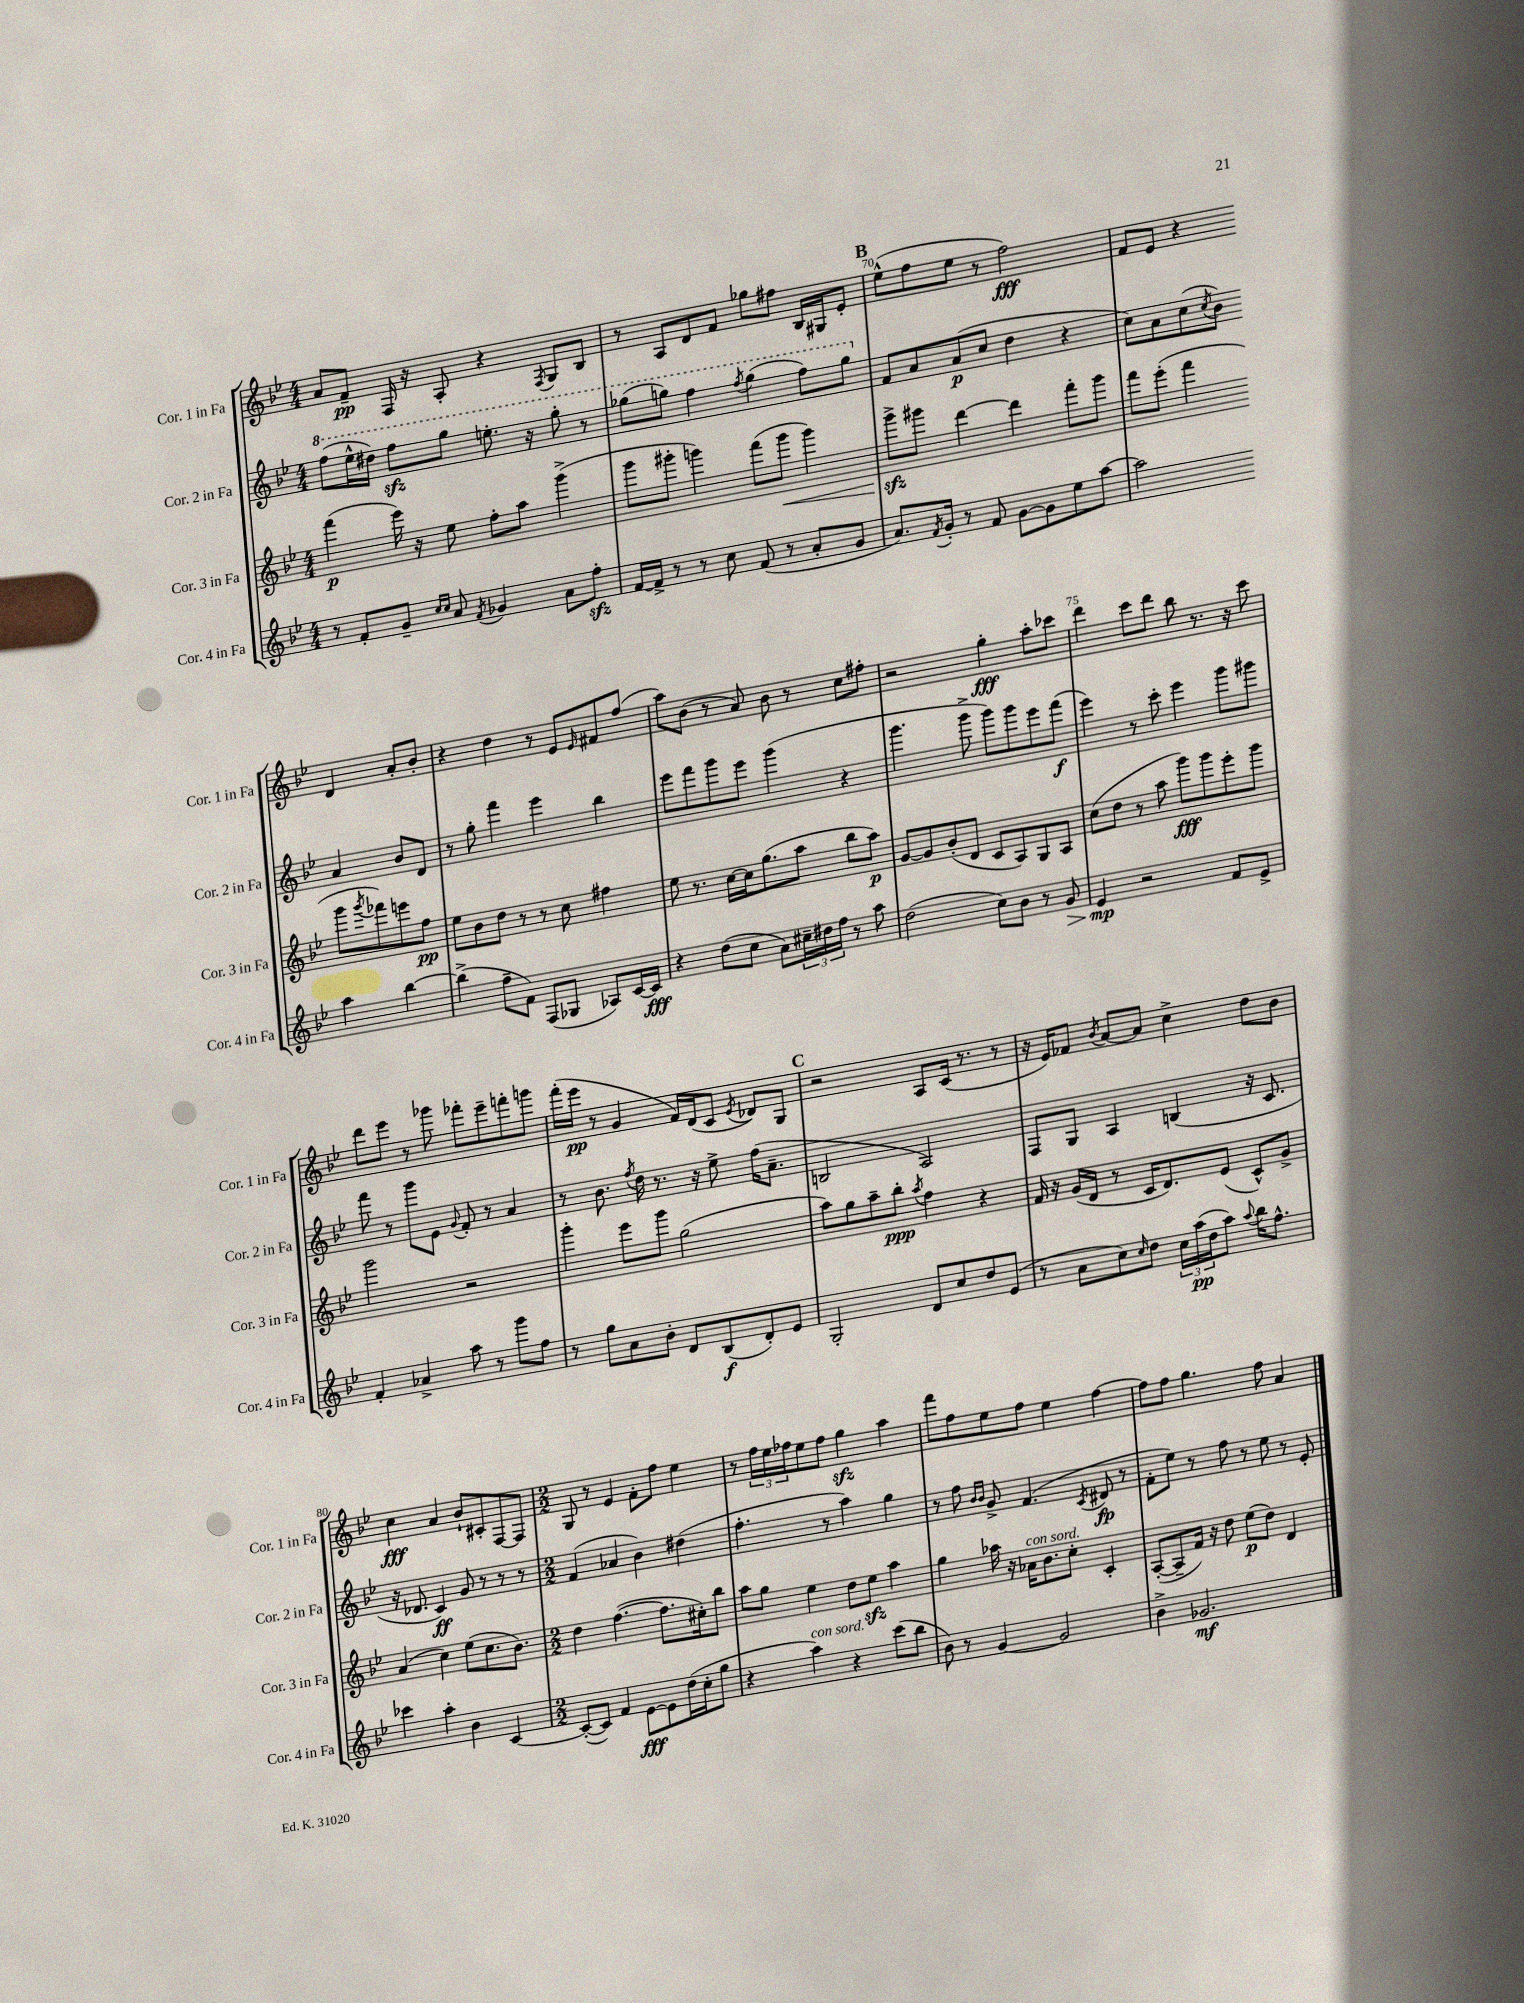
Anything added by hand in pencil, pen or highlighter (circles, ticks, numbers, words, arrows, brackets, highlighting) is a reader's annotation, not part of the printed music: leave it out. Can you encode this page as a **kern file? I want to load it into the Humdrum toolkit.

**kern	**dynam	**kern	**dynam	**kern	**dynam	**kern	**dynam
*part4	*part4	*part3	*part3	*part2	*part2	*part1	*part1
*staff4	*staff4	*staff3	*staff3	*staff2	*staff2	*staff1	*staff1
*I"Cor. 4 in Fa	*	*I"Cor. 3 in Fa	*	*I"Cor. 2 in Fa	*	*I"Cor. 1 in Fa	*
*I'Cor. 4 in Fa	*	*I'Cor. 3 in Fa	*	*I'Cor. 2 in Fa	*	*I'Cor. 1 in Fa	*
*clefG2	*	*clefG2	*	*clefG2	*	*clefG2	*
*k[b-e-]	*	*k[b-e-]	*	*k[b-e-]	*	*k[b-e-]	*
*M4/4	*	*M4/4	*	*M4/4	*	*M4/4	*
*	*	*	*	*8va	*	*	*
=68	=68	=68	=68	=68	=68	=68	=68
8r	.	(4fff\	p	(8fff\L	.	8a/L	.
8f'/L	.	.	.	16eee-^^\L	.	8f~/J	pp
.	.	.	.	16ddd#X\JJ)	.	.	.
8g~/J	.	16eee-\)	.	8fffzz\L	.	16F/	.
.	.	16r	.	.	.	16r	.
16qqcc/LL	.	.	.	.	.	.	.
16qqcc/JJ	.	.	.	.	.	.	.
8a/	.	8ee-\	.	8ggg\J	.	8A'/	.
8qf/	.	.	.	.	.	.	.
4g-X/	.	8ff'\L	.	8.eeen'\	.	4r	.
.	.	8aa\J	.	.	.	.	.
.	.	.	.	16r	.	.	.
.	.	.	.	.	.	8qF/	.
8a\L	.	(4ggg^\	.	8ggg'\	.	8G/L	.
8ffzz'\J	.	.	.	8r	.	8B-/J	.
=69	=69	=69	=69	=69	=69	=69	=69
[16f/LL	.	8ggg\L	.	(8ggg-X\L	.	8r	.
16f^/JJ]	.	.	.	.	.	.	.
8r	.	8ggg#X'\J	.	8gggn\J)	.	8A/L	.
8r	.	4gggn\)	.	4fff\	.	8d/	.
8cc\	.	.	.	.	.	8f/J	.
.	.	.	.	8qfff/	.	.	.
(8f/	.	(8fff\L	.	(4ggg\	.	8gg-X\L	.
!	!	!	!LO:HP:b	!	!	!	!
8r	.	8ggg\J	<	.	.	8ff#X\J	.
8a'/L	.	4ggg\)	.	8fff\L)	.	16B-/LL	.
.	.	.	.	.	.	16G#X/J	.
8g/J	.	.	.	8ggg\J	.	8e-'/J	.
!!LO:REH:place=s1:t=B
=70	=70	=70	=70	=70	=70	=70	=70
*	*	*	*	*X8va	*	*	*
8.a/L)	.	8gggzz^\L	.	8f/L	.	(8ee-^^\L	.
.	.	8ggg#X\J	[	8a/	.	8ff\	.
8qf/	.	.	.	.	.	.	.
16g'/Jk	.	.	.	.	.	.	.
8r	.	[4ddd\	.	(8a/	p	8ee-\J	.
8f/	.	.	.	8cc/J	.	8r	.
[8g\L	.	4ddd\]	.	4dd\	.	2ff\)	fff
8g\]	.	.	.	.	.	.	.
8ee-\	.	8fff'\L	.	4r	.	.	.
[8aa\J	.	8ggg#\J	.	.	.	.	.
=71	=71	=71	=71	=71	=71	=71	=71
2aa\]	.	8fff\L	.	8cc\L)	.	8f/L	.
.	.	(8eee-'\J	.	8a\	.	8e-/J	.
.	.	4fff\	.	(8cc\	.	4r	.
.	.	.	.	8qcc/	.	.	.
.	.	.	.	8b-\J)	.	.	.
4aa\	.	8ggg\L	.	4a/	.	4d/	.
.	.	8qggg/	.	.	.	.	.
.	.	8fff-X\)	.	.	.	.	.
[4bb-\	.	8eeen\	.	8b-/L	.	8a'/L	.
.	.	8ff\J	pp	8d/J	.	8b-'/J	.
!!LO:LB:g=z
=72	=72	=72	=72	=72	=72	=72	=72
(4bb-^\]	.	8ee-\L	.	8r	.	4r	.
.	.	8b-\	.	8gg'\	.	.	.
8ff~\L	.	8dd\J	.	4fff\	.	4dd\	.
8f\J)	.	8r	.	.	.	.	.
(8F/L	.	8r	.	4eee-\	.	8r	.
8G-X/J	.	8cc\	.	.	.	8e-/L	.
.	.	.	.	.	.	16qqe-/	.
8A-X/L)	.	4ff#X\	.	4bb-\	.	8f#X/	.
[16c/L	.	.	.	.	.	(8ff/J	.
16c/JJ]	fff	.	.	.	.	.	.
=73	=73	=73	=73	=73	=73	=73	=73
4r	.	8ee-\	.	8eee-\L	.	8aa\L)	.
.	.	8.r	.	8fff\	.	(8b-\J	.
(8dd\L	.	.	.	8ggg\	.	8r	.
.	.	[16cc\LL	.	.	.	.	.
8cc\J	.	16cc\J]	.	8eee-\J	.	8a/)	.
.	.	(8.gg\	.	.	.	.	.
8a\L)	.	.	.	(4ggg\	.	8b-\	.
24cc#X~\L	.	8aa\J	.	.	.	8r	.
24dd#X\	.	.	.	.	.	.	.
24ff\JJ	.	.	.	.	.	.	.
8r	.	8bb-\L	.	4r	.	8cc\L	.
8aa\	.	8aa\J)	p	.	.	8ff#X'\J	.
=74	=74	=74	=74	=74	=74	=74	=74
(2dd\	.	[8g/L	.	4.ggg\	.	2r	.
.	.	8g/]	.	.	.	.	.
.	.	(8b-'/	.	.	.	.	.
.	.	8d/J	.	8ggg^\	.	.	.
8cc\L)	.	8c/L	.	8ggg\L)	.	4gg'\	fff
8b-\J	.	8A/)	.	8ggg\	.	.	.
8r	.	8G/	.	8eee-\	.	8aa'\L	.
!	!LO:HP:b	!	!	!	!	!	!
8g/	>	8A/J	.	(8fff\J	f	8ccc-X\J	.
=75	=75	=75	=75	=75	=75	=75	=75
4e-/	mp	(8cc\L	.	4eee-\)	.	4ddd\	.
.	.	8dd\J	.	.	.	.	.
2r	]	8r	.	8r	.	8ccc\L	.
.	.	8aa\	.	8ccc'\	.	8ddd\J	.
.	.	8ggg\L)	fff	4eee-\	.	8bb-\	.
.	.	8ggg\	.	.	.	8.r	.
8f/L	.	8eee-'\	.	8ggg\L	.	.	.
.	.	.	.	.	.	16r	.
8e-^/J	.	8ggg\J	.	8ggg#X\J	.	8ccc\	.
!!LO:LB:g=z
=76	=76	=76	=76	=76	=76	=76	=76
4f'/	.	2ggg\	.	8fff\	.	8ddd\L	.
.	.	.	.	8r	.	8eee-\J	.
4a-X^/	.	.	.	8ggg\L	.	8r	.
.	.	.	.	8e-\J	.	8ggg-X\	.
.	.	.	.	8qqg/	.	.	.
8aa\	.	2r	.	8f'/	.	8fff-X'\L	.
8r	.	.	.	8r	.	8eee-~\	.
8ggg\L	.	.	.	4a/	.	8fffn'\	.
8ff\J	.	.	.	.	.	8gggn\J	.
=77	=77	=77	=77	=77	=77	=77	=77
8r	.	4ggg'\	.	8r	.	(16fff'\LL	.
.	.	.	.	.	.	16eee-\JJ	pp
8gg\L	.	.	.	8.b-\	.	8r	.
8a\	.	8eee-\L	.	.	.	4g/	.
.	.	.	.	8qff/	.	.	.
.	.	.	.	16dd\	.	.	.
8b-'\J	.	8ggg\J	.	8.r	.	.	.
8d/L	.	(2gg\	.	.	.	16f/LL)	.
.	.	.	.	16r	.	(16d/J	.
(8B-/	f	.	.	8ee-^\	.	8c/J	.
.	.	.	.	.	.	8qe-/	.
8d'/)	.	.	.	(16ff\KL	.	8d-X/L)	.
.	.	.	.	8.a~\J	.	.	.
8e-/J	.	.	.	.	.	8G/J	.
!!LO:REH:place=s1:t=C
=78	=78	=78	=78	=78	=78	=78	=78
2G'/	.	8aa\L)	.	2Bn/	.	2r	.
.	.	8gg\	.	.	.	.	.
.	.	8aa~\	.	.	.	.	.
.	.	8bb-'\J	ppp	.	.	.	.
.	.	8qaa/	.	.	.	.	.
8d/L	.	4ff\	.	2A/)	.	8A/L	.
8cc/	.	.	.	.	.	(16c/Jk	.
.	.	.	.	.	.	8.r	.
8dd/	.	4r	.	.	.	.	.
(8e-/J	.	.	.	.	.	8r	.
=79	=79	=79	=79	=79	=79	=79	=79
8r	.	16f/	.	8F/L	.	16r	.
.	.	16r	.	.	.	16e-/KL)	.
8a\L	.	(16g/LL	.	8G/J	.	8f-X/J	.
.	.	16d/JJ	.	.	.	.	.
.	.	.	.	.	.	8qb-/	.
8cc\)	.	8r	.	4A/	.	[8a/L	.
16qqcc/	.	.	.	.	.	.	.
8dd\J	.	16c/KL	.	.	.	8a/J]	.
.	.	8.d/)	.	.	.	.	.
24cc\LL	.	.	.	(4Bn/	.	4cc^\	.
(24aa\	pp	.	.	.	.	.	.
24dd\J	.	.	.	.	.	.	.
8aa\J)	.	(8e-/J	.	.	.	.	.
8qqaa/	.	.	.	.	.	.	.
16bb-\KL	.	8c^^/L)	.	16r	.	8dd\L	.
8.ff^^\J	.	.	.	8.c/	.	.	.
.	.	8g^/J	.	.	.	8b-\J	.
!!LO:LB:g=z
=80	=80	=80	=80	=80	=80	=80	=80
4ccc-X\	.	(4a/	.	16r	.	4cc\	fff
.	.	.	.	8.d-X/	.	.	.
4aa'\	.	4cc\)	.	4c/)	ff	4a/	.
4b-\	.	(8ee-\L	.	8g/	.	8b-`/L	.
.	.	8.cc\	.	8r	.	8c#X'/	.
[4c/	.	.	.	8r	.	[8F/	.
.	.	8.b-\J)	.	.	.	.	.
.	.	.	.	8r	.	8F/J]	.
=81	=81	=81	=81	=81	=81	=81	=81
*M2/2	*	*M2/2	*	*M2/2	*	*M2/2	*
(8c'/L_	.	4dd\	.	(4f/	.	8G/	.
8c/J])	.	.	.	.	.	8r	.
4f/	.	([4.ff\	.	4a-X/	.	4e-/	.
[8e-\L	fff	.	.	4b-\)	.	8f'\L	.
8e-\]	.	8.ff\L]	.	.	.	8ff\J	.
(16dd\L	.	.	.	(4dd#X\	.	4ee-\	.
16cc'\J	.	16cc#X'\k)	.	.	.	.	.
8gg\J	.	8bb-\J	.	.	.	.	.
=82	=82	=82	=82	=82	=82	=82	=82
4r	.	8aa\L	.	4.ff'\	.	8r	.
.	.	8gg\J	.	.	.	24ff\LL	.
.	.	.	.	.	.	24ee-\	.
.	.	.	.	.	.	24ff-X\J	.
!LO:TX:a:i:t=con sord.	!	!	!	!	!	!	!
4aa\)	.	4ee-\	.	.	.	8ee-\	.
.	.	.	.	8r	.	8ff-\J	.
4r	.	8dd\L	.	4aa\)	.	4ggzz\	.
.	.	8ee-zz\J	.	.	.	.	.
(8ccc\L	.	4aa\	.	4gg\	.	4aa\	.
8bb-\J	.	.	.	.	.	.	.
=83	=83	=83	=83	=83	=83	=83	=83
8b-\)	.	4gg\	.	8r	.	8fff\L	.
8r	.	.	.	8ff\	.	8ff\	.
.	.	.	.	16qqb-/LL	.	.	.
.	.	.	.	16qqb-/JJ	.	.	.
[4g/	.	16aa-X\	.	8g^/	.	8ee-\	.
.	.	16r	.	.	.	.	.
!	!	!LO:TX:a:i:t=con sord.	!	!	!	!	!
.	.	16a-X\KL	.	(4.f/	.	8ff\J	.
.	.	8.b-\	.	.	.	.	.
2g/]	.	.	.	.	.	4ee-\	.
.	.	8cc'\J	.	.	.	.	.
.	.	.	.	8qc/	.	.	.
.	.	4c'/	.	8d#X/	fp	[4ff\	.
.	.	.	.	8r	.	.	.
=84	=84	=84	=84	=84	=84	=84	=84
4b-^\	.	([8A'/L	.	8f'\L	.	8ff\L]	.
.	.	8A~/]	.	8ee-\J)	.	8ff\J	.
2.g-X/	mf	16f/Jk)	.	8r	.	4.gg\	.
.	.	16r	.	.	.	.	.
.	.	8dd\	.	8ff\	.	.	.
.	.	(8ee-\L	p	8r	.	.	.
.	.	8dd\J)	.	8ee-\	.	8ff\	.
.	.	4d/	.	8r	.	4a/	.
.	.	.	.	8e-'/	.	.	.
==	==	==	==	==	==	==	==
*-	*-	*-	*-	*-	*-	*-	*-
